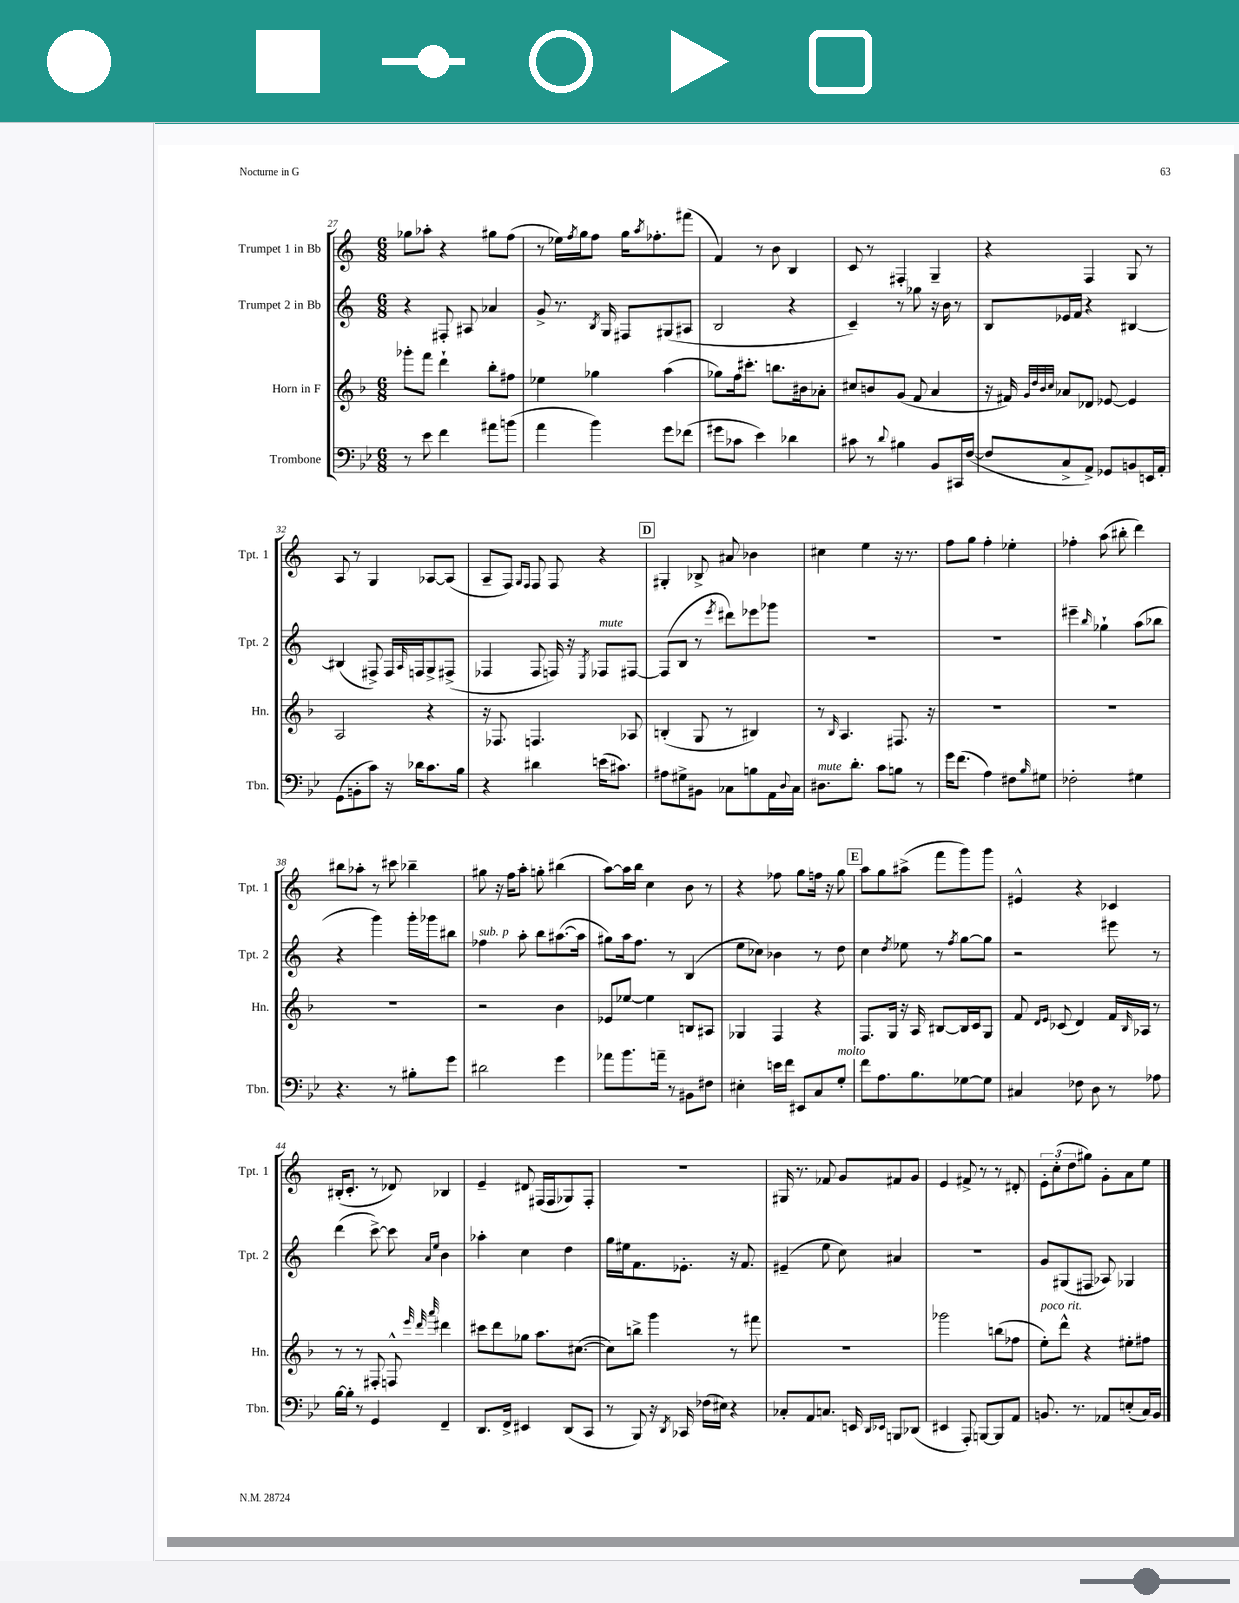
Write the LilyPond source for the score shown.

<<
\new StaffGroup <<
\new Staff = "s0" \with { instrumentName = "Trumpet 1 in Bb" shortInstrumentName = "Tpt. 1" } {
    \clef treble \key c \major \numericTimeSignature \time 6/8
    ges''8 aes''8-. r4 gis''8 f''8( |
    r8 ees''16) \acciaccatura { f''8 } g''16 f''8 g''16 \acciaccatura { a''8 } fes''8.-. fis'''8( |
    f'4) r8 b'8 b4 |
    c'8 r8 fis4-. g4-- |
    r4 f4 g8 r8 |
    a8 r8 g4 aes8~ aes8( |
    a8-- f8) \grace { g16 f16 } f8 f8 r4 |
    \mark \markup { \box "D" } gis4-. bes8-> ais'8 bes'4 |
    cis''4 e''4 r16 r8. |
    f''8 g''8 f''4-. ees''4-. |
    fes''4-. a''8( bis''8-. d'''4) |
    bis''8 aes''8-. r8 cis'''8 bes''4-- |
    gis''8 r16 f''16 a''8-. g''8-. bis''4( |
    a''8~) a''16 b''16 c''4 b'8 r8 |
    r4 fes''8 g''8 f''16 r16 g''8 |
    \mark \markup { \box "E" } a''8 g''8 ais''8->( f'''8 g'''8) g'''8 |
    eis'4-^ r4 ces'4 |
    bis16-.( c'8.-. r8 des'8) bes4 |
    e'4-- dis'8 fis16( fis16 ges8) fis8-. |
    R2. |
    gis16 r8. fes'8 g'8 fis'8 g'8 |
    e'4 fis'8-> r8 r8 dis'8-. |
    \tuplet 3/2 { e'8-. c''8-.( d''8 } gis''8) g'8-. a'8 e''8 \bar "|." |
}
\new Staff = "s1" \with { instrumentName = "Trumpet 2 in Bb" shortInstrumentName = "Tpt. 2" } {
    \clef treble \key c \major \numericTimeSignature \time 6/8
    r4 fis8-. ais8 aes'4 |
    g'8-> r8. \acciaccatura { b8 } g16 fis8 gis8( ais8 |
    b2 r4 |
    c'4--) r8 ges''8 r16 b'16 r8 |
    b8 ees'16 f'16 r4 bis4~ |
    bis4( fis8->) fis16 \grace { a16 } f16 g8-> fis8->( |
    fes4 fes8 f16) r16 \acciaccatura { e8 } fes8^\markup { \italic "mute" } fis8~ |
    \mark \markup { \box "D" } fis8( b8 r8 \acciaccatura { e'''8 } dis'''8) ees'''8 ges'''8 |
    R2. |
    R2. |
    eis'''4-- \grace { b''16 } ges''4-! a''8( bes''8 |
    r4 g'''4) g'''16-. ges'''16 bis''8 |
    fes''4^\markup { \italic "sub. p" } a''8-. b''8 ais''8.~( ais''16 |
    gis''8) a''16 f''8. r8 b4( |
    e''8 ces''8) bes'4 r8 d''8 |
    \mark \markup { \box "E" } c''4 \acciaccatura { d''8 } ees''8 r8 \acciaccatura { f''8 } g''8~ g''8 |
    r2 eis'''8 r8 |
    d'''4( c'''8~->) c'''8 \grace { a'16 e''16 } b'4 |
    aes''4-. c''4 d''4 |
    g''16 eis''16 f'8. ees'8.-. r16 f'8. |
    eis'4--( e''8 c''8) ais'4 |
    R2. |
    g'8 gis8( fis8 aes8) ges4 \bar "|." |
}
\new Staff = "s2" \with { instrumentName = "Horn in F" shortInstrumentName = "Hn." } {
    \clef treble \key f \major \numericTimeSignature \time 6/8
    ges'''8-. f'''8 d'''4-! bes''8-. fis''8 |
    ees''4 ges''4 a''4( |
    ges''8) f''16 cis'''8.-. b''8. bis'16 aes'8-. |
    cis''8 b'8 g'8( f'8 a'4 |
    r16 fis'16) \grace { g'32 d''32 bes'32 c''32 } aes'8 des'8 ees'8~ ees'4 |
    a2 r4 |
    r16 fes8. f4. aes8 |
    \mark \markup { \box "D" } b4-.( g8 r8 bis4) |
    r8 \grace { bes16 } a4. fis8. r16 |
    R2. |
    R2. |
    R2. |
    r2 bes'4 |
    ees'8 ees''8~ ees''4 b8 ais8 |
    ges4 f4 r4 |
    \mark \markup { \box "E" } f8. g16 r16 a16 bis8~ bis16 c'16 g8 |
    f'8 \grace { d'16 e'16 } ces'8( d'4) f'16 \grace { bes16 } aes16 r8 |
    r8 r8 fis8-. f8-^ \grace { e'''32 d'''32 a'''32 } dis'''4 |
    cis'''8 d'''8 ges''8 a''8. cis''8.~( |
    cis''8) b''8-> g'''4 r8 fis'''8 |
    R2. |
    ges'''2 b''8( fes''8 |
    e''8-.^\markup { \italic "poco rit." }) d'''8-^ r4 eis''8-. fis''8 \bar "|." |
}
\new Staff = "s3" \with { instrumentName = "Trombone" shortInstrumentName = "Tbn." } {
    \clef bass \key bes \major \numericTimeSignature \time 6/8
    r8 ees'8 f'4 ais'8 b'8( |
    a'4 bes'4) g'8 fes'8( |
    gis'8 ces'8 ees'4) des'4 |
    cis'8 r8 \appoggiatura { d'8 } bis4 bes,8 cis,16 f16~( |
    f8 c8-> a,8->) ges,8 b,8 e,16 a,16-. |
    g,8( b,8-. c'8) r16 des'16 c'8. bes16 |
    r4 dis'4 e'16( cis'8.) |
    \mark \markup { \box "D" } ais8 gis8-> bis,8 ces8 b8 a,16 \appoggiatura { d8 } ces16 |
    dis8.^\markup { \italic "mute" } d'8.-. c'8 b8 r8 |
    g'16 f'8.( a4) fis8 \grace { bes16 } gis8 |
    fes2-. gis4 |
    r4. r8 bis8-. g'8 |
    dis'2 g'4 |
    aes'8 bes'8. a'16-- r8 bis,8 fis8 |
    eis4-. e'16 f'16 eis,8 c8 g8-.^\markup { \italic "molto" } |
    \mark \markup { \box "E" } f'8 a8. bes8. ges8~ ges8 |
    cis4 fes8 d8 r8 aes8 |
    bes16~ bes16-. r8 g,4 f,4-- |
    d,8. f,16-> eis,4 d,8( c,8 |
    r8 bes,,8) r16 \acciaccatura { d,8 } ces,16 fes16( eis16) r4 |
    ces8-. a,8 c8. e,16 \grace { d,16 ees,16 } b,,8 des,8( |
    eis,4 a,,8-.) b,,8~ b,,8 a,8 |
    b,8. r8. aes,8 e8-.( c16) b,16 \bar "|." |
}
>>
>>
\layout { \context { \Score currentBarNumber = #27 } }
